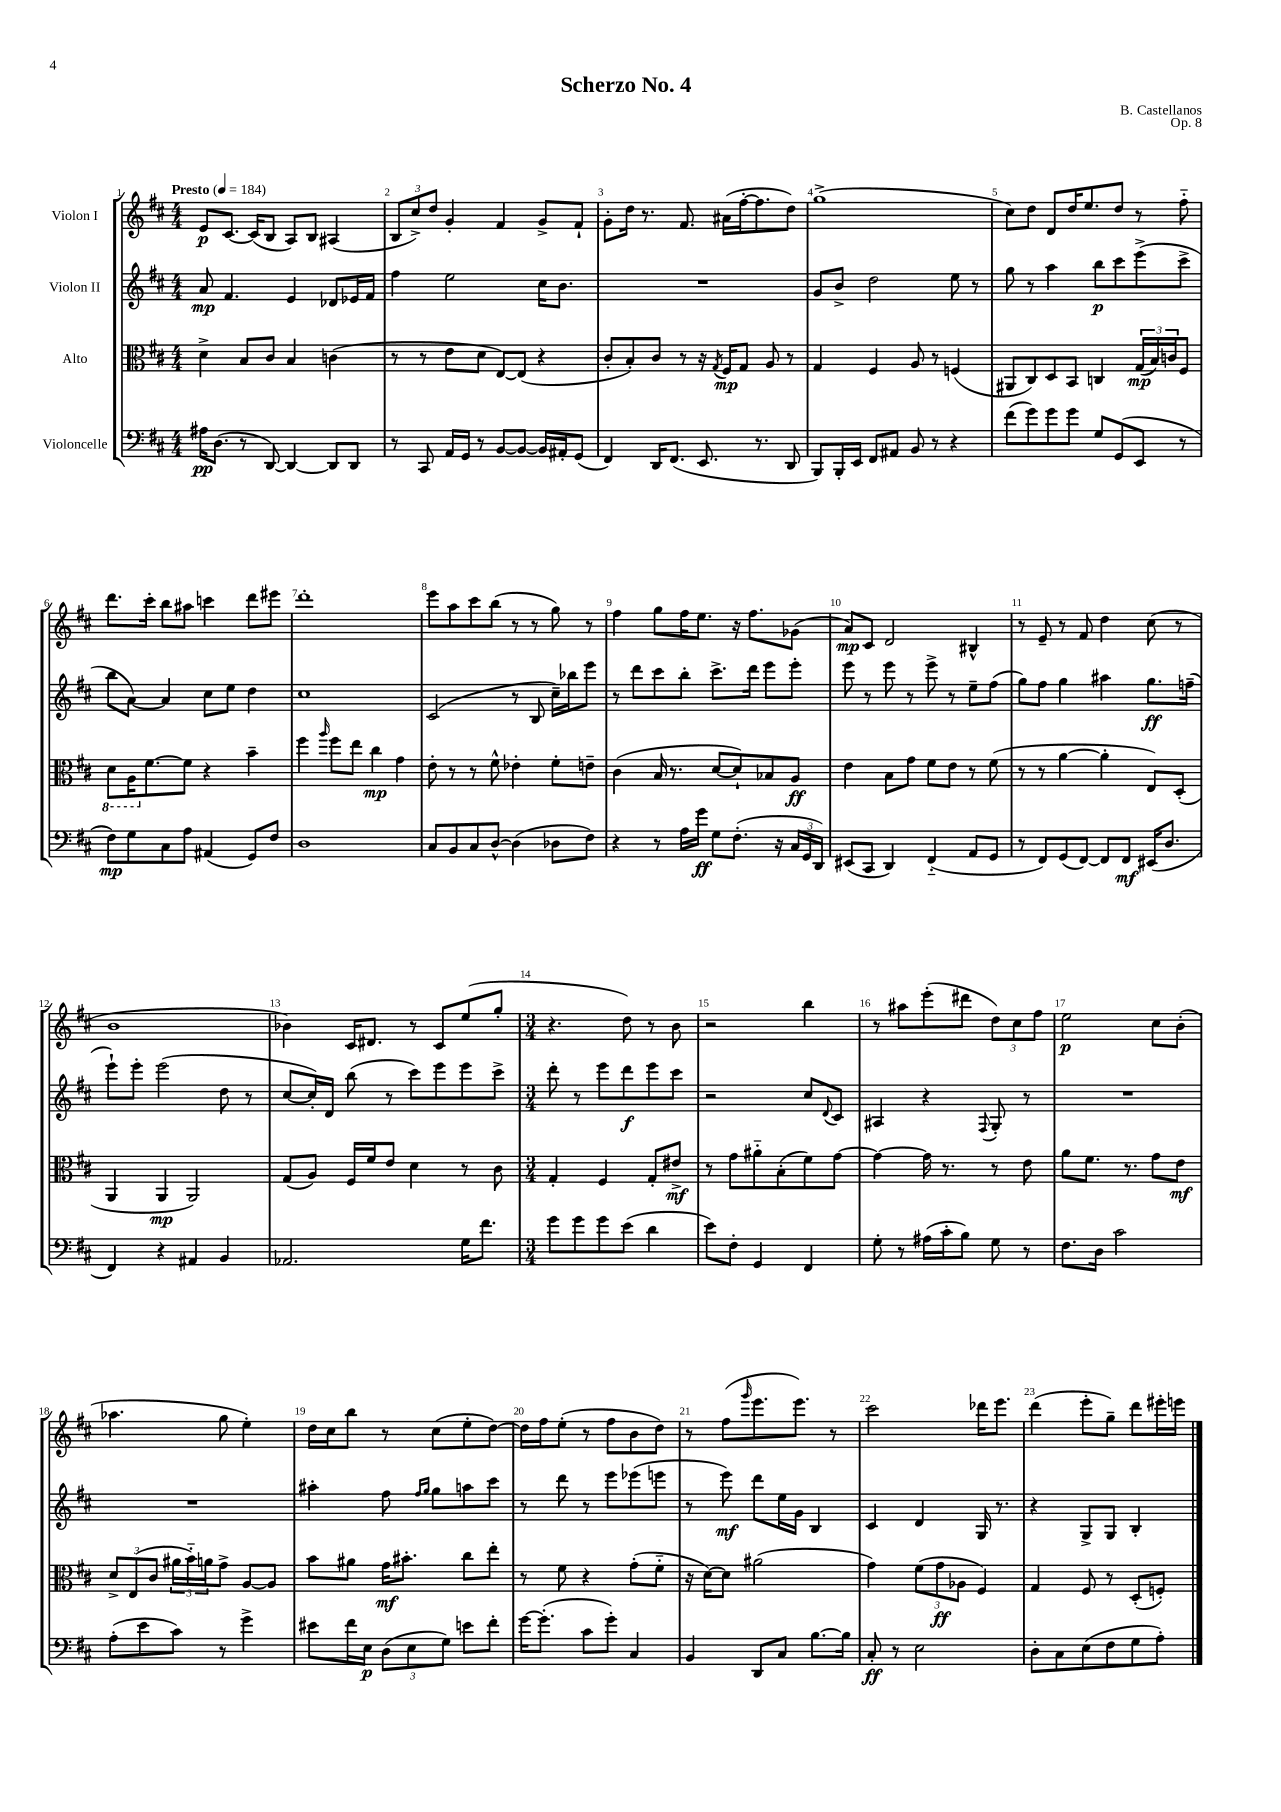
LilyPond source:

\header { title = "Scherzo No. 4" composer = "B. Castellanos" opus = "Op. 8" }
<<
\new StaffGroup <<
\new Staff = "s0" \with { instrumentName = "Violon I" } {
    \clef treble \key d \major \numericTimeSignature \time 4/4 \tempo "Presto" 4 = 184
    e'8\p cis'8.~ cis'16( b8 a8) b8 ais4( |
    \tuplet 3/2 { b8 cis''8->) d''8 } g'4-. fis'4 g'8-> fis'8-! |
    g'8-. d''16 r8. fis'8. ais'16( fis''16~-. fis''8. d''8) |
    g''1->( |
    cis''8) d''8 d'8 d''16 e''8. d''8 r8 fis''8-_ |
    d'''8. cis'''16-. b''8 ais''8 c'''4 d'''8 eis'''8 |
    d'''1-. |
    e'''8 a''8 cis'''8 b''8( r8 r8 g''8) r8 |
    fis''4 g''8 fis''16 e''8. r16 fis''8. ges'8( |
    a'8\mp) cis'8 d'2 bis4-^ |
    r8 e'8-- r8 fis'8 d''4 cis''8( r8 |
    b'1 |
    bes'4) cis'16 dis'8. r8 cis'8 e''8( g''8-. |
    \numericTimeSignature \time 3/4 r4. d''8) r8 b'8 |
    r2 b''4 |
    r8 ais''8 e'''8-.( dis'''8 \tuplet 3/2 { d''8) cis''8 fis''8 } |
    e''2\p cis''8 b'8-.( |
    aes''4. g''8 e''4-.) |
    d''16 cis''16 b''8 r8 cis''8( e''8-. d''8~) |
    d''16 fis''16 e''8-.( r8 fis''8 b'8 d''8) |
    r8 fis''8( \grace { g'''16 } e'''8. e'''8.) r8 |
    cis'''2 des'''16 e'''8. |
    d'''4( e'''8-. g''8--) d'''8 eis'''16-. e'''16 \bar "|." |
}
\new Staff = "s1" \with { instrumentName = "Violon II" } {
    \clef treble \key d \major \numericTimeSignature \time 4/4
    a'8\mp fis'4. e'4 des'8 ees'16 fis'16 |
    fis''4 e''2 cis''16 b'8. |
    R1 |
    g'8 b'8-> d''2 e''8 r8 |
    g''8 r8 a''4 b''8\p cis'''8 e'''8->( cis'''8-> |
    b''8 a'8~) a'4 cis''8 e''8 d''4 |
    cis''1 |
    cis'2( r8 b8 cis''16--) bes''16 e'''8 |
    r8 d'''8 cis'''8 b''8-. cis'''8.-> d'''16 e'''8 e'''8-. |
    e'''8 r8 e'''8 r8 e'''8-> r8 e''8-- fis''8( |
    g''8) fis''8 g''4 ais''4 g''8.\ff f''16--( |
    e'''8-!) e'''8-. e'''2( d''8 r8 |
    cis''8~ cis''16-.) d'16 b''8( r8 cis'''8) e'''8 e'''8 cis'''8-> |
    \numericTimeSignature \time 3/4 d'''8-. r8 e'''8 d'''8\f e'''8 cis'''8 |
    r2 cis''8 \appoggiatura { d'8 } cis'8 |
    ais4 r4 \appoggiatura { fis8 } g8-. r8 |
    R2. |
    R2. |
    ais''4-. fis''8 \grace { fis''16 g''16 } g''8 a''8 cis'''8 |
    r8 d'''8 r8 e'''8 ees'''8( e'''8 |
    r8 e'''8\mf) d'''8 e''16 g'16 b4 |
    cis'4 d'4 g16 r8. |
    r4 g8-> g8 b4-. \bar "|." |
}
\new Staff = "s2" \with { instrumentName = "Alto" } {
    \clef alto \key d \major \numericTimeSignature \time 4/4
    d'4-> b8 cis'8 b4 c'4( |
    r8 r8 e'8 d'8 e8~) e8( r4 |
    cis'8-. b8-.) cis'8 r8 r16 \acciaccatura { g8 } fis16\mp g8 a8 r8 |
    g4 fis4 a8 r8 f4( |
    ais,8 cis8) d8 b,8 c4 \tuplet 3/2 { g16\mp( b16) c'16 } fis8 |
    \ottava #-1 d8 a,16 \ottava #0 fis'8.~ fis'8 r4 b'4-- |
    fis''4 \grace { a''16 } fis''8 e''8 cis''4\mp g'4 |
    e'8-. r8 r8 fis'8-^ ees'4-. fis'8-. e'8-- |
    cis'4( b16 r8. d'8~ d'8-!) bes8 a8\ff |
    e'4 b8 g'8 fis'8 e'8 r8 fis'8( |
    r8 r8 a'4~ a'4-. e8) d8-.( |
    a,4 a,4\mp a,2) |
    g8( a8) fis16 fis'16 e'8 d'4 r8 cis'8 |
    \numericTimeSignature \time 3/4 g4-. fis4 g8-. eis'8->\mf |
    r8 g'8 ais'8-_ b8-.( fis'8) g'8~ |
    g'4~ g'16 r8. r8 e'8 |
    a'8 fis'8. r8. g'8 e'8\mf |
    \tuplet 3/2 { d'8-> e8( cis'8 } \tuplet 3/2 { ais'16 b'16-_) a'16 } g'8-> a8~ a8 |
    b'8 ais'8 g'16\mf bis'8.-. cis''8 e''8-. |
    r8 fis'8 r4 g'8-.( fis'8-_ |
    r16 d'16~) d'8 ais'2( |
    g'4) \tuplet 3/2 { fis'8( g'8\ff aes8 } fis4) |
    g4 fis8 r8 d8-.( f8-.) \bar "|." |
}
\new Staff = "s3" \with { instrumentName = "Violoncelle" } {
    \clef bass \key d \major \numericTimeSignature \time 4/4
    ais16\pp d8.( r8 d,8~) d,4~ d,8 d,8 |
    r8 cis,8 a,16 g,16 r8 b,8~ b,8~ b,16 ais,16-. g,8( |
    fis,4) d,16 fis,8.( e,8. r8. d,8 |
    b,,8) b,,16-. e,16 fis,8 ais,8 b,8 r8 r4 |
    fis'8( g'8) g'8 g'8 g8 g,8( e,8 r8 |
    fis8\mp) g8 cis8 a8 ais,4( g,8) fis8 |
    d1 |
    cis8 b,8 cis8 d8~-^ d4( des8 fis8) |
    r4 r8 a16 g'16\ff g8 fis8.-.( r16 \tuplet 3/2 { cis16 g,16 d,16) } |
    eis,8( cis,8 d,4) fis,4-_( a,8 g,8 |
    r8 fis,8) g,8( fis,8~) fis,8 fis,8\mf eis,16( d8. |
    fis,4) r4 ais,4 b,4 |
    aes,2. g16 fis'8. |
    \numericTimeSignature \time 3/4 g'8 g'8 g'8 e'8( d'4 |
    e'8) fis8-. g,4 fis,4 |
    g8-. r8 ais16( cis'16-. b8) g8 r8 |
    fis8. d16 cis'2 |
    a8-.( e'8 cis'8) r8 g'4-> |
    eis'8 fis'16 e16\p \tuplet 3/2 { d8( e8 g8) } e'8 fis'8-. |
    g'16~ g'8.-.( cis'8 g'8-.) cis4 |
    b,4 d,8 cis8 b8.~ b16 |
    cis8-.\ff r8 e2 |
    d8-. cis8 e8( fis8 g8 a8-.) \bar "|." |
}
>>
>>
\layout { \context { \Score \override BarNumber.break-visibility = ##(#f #t #t) barNumberVisibility = #all-bar-numbers-visible } }
